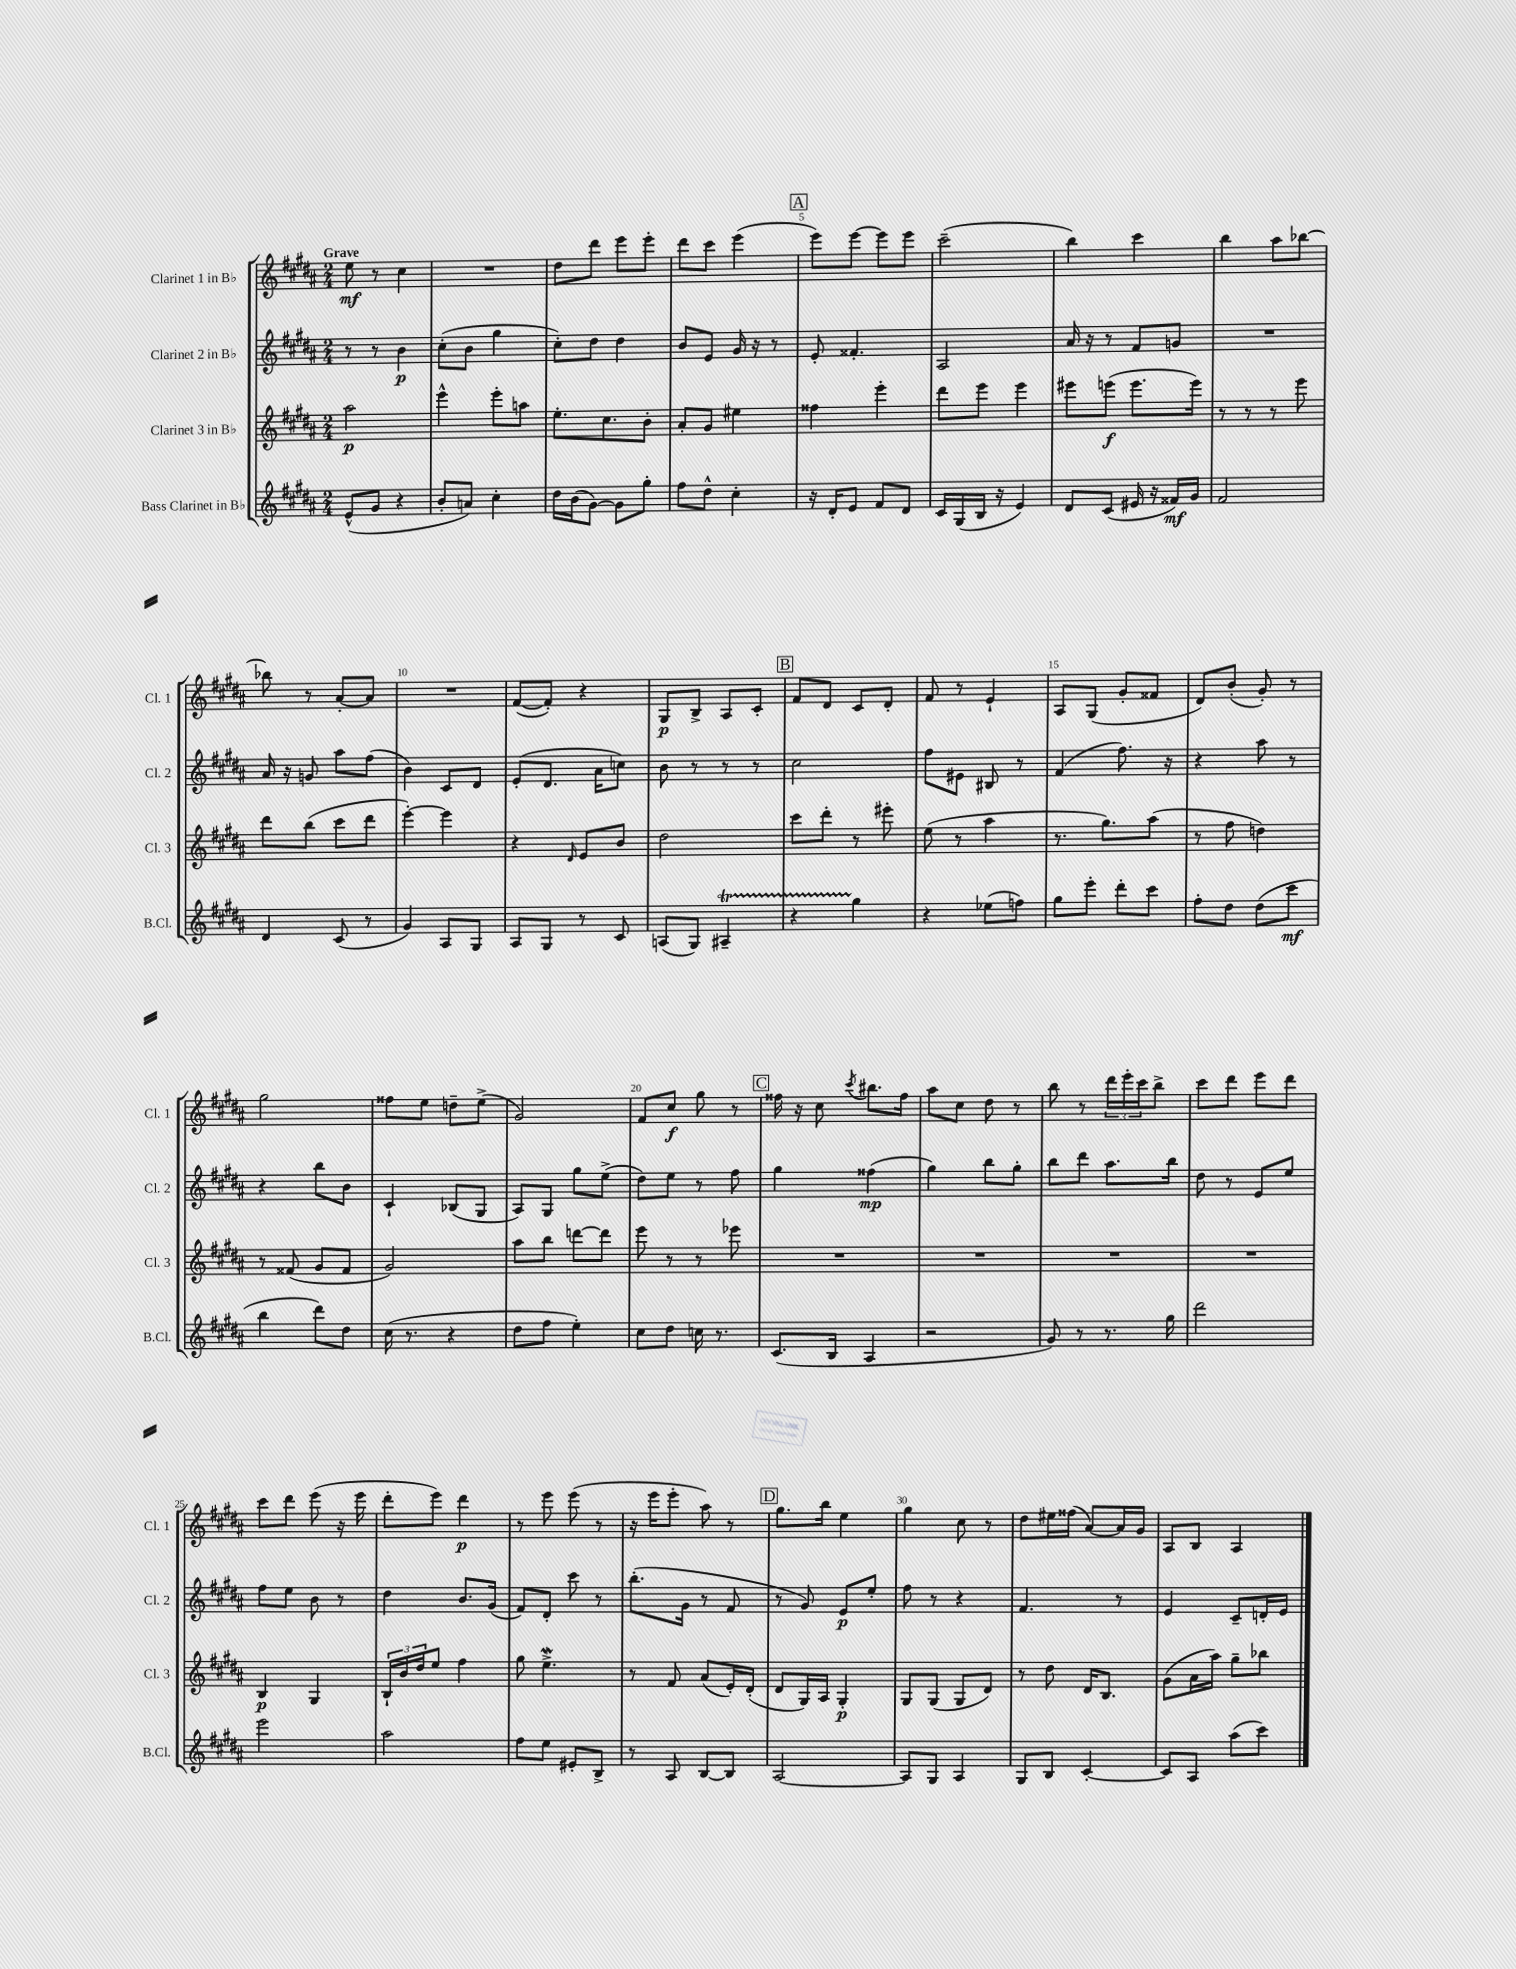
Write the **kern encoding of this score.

**kern	**kern	**kern	**kern
*staff4	*staff3	*staff2	*staff1
*clefG2	*clefG2	*clefG2	*clefG2
*k[f#c#g#d#a#]	*k[f#c#g#d#a#]	*k[f#c#g#d#a#]	*k[f#c#g#d#a#]
*M2/4	*M2/4	*M2/4	*M2/4
(8e^^	2aa#	8r	8ee
8g#	.	8r	8r
4r	.	4b	4cc#
=	=	=	=
8b'	4eee^^	(8cc#'	2r
8a)	.	8b	.
4cc#'	8eee'	4gg#	.
.	8aa	.	.
=	=	=	=
16dd#	8.ee'	8cc#')	8dd#
(16b	.	.	.
[8g#)	.	8dd#	8ddd#
.	8.cc#	.	.
8g#]	.	4dd#	8eee
8gg#'	8b'	.	8eee'
=	=	=	=
8ff#	8a#'	8b	8ddd#
8dd#^^	8g#	8e	8ccc#
4cc#'	4ee#	16g#	(4eee
.	.	16r	.
.	.	8r	.
=	=	=	=
16r	4ff##	8e'	8eee)
16d#'	.	.	.
8e	.	4.f##'	[8eee
8f#	4eee'	.	8eee]
8d#	.	.	8eee
=	=	=	=
16c#	8ddd#	2A#	(2ccc#~
(16G#	.	.	.
16B	8eee	.	.
16r	.	.	.
4e)	4eee	.	.
=	=	=	=
8d#	8eee#	16a#	4bb)
.	.	16r	.
(8c#	(8eee	8r	.
16e#	8.eee	8f#	4ccc#
16r	.	.	.
16f##)	.	8g	.
16g#	16eee)	.	.
=	=	=	=
2f#	8r	2r	4bb
.	8r	.	.
.	8r	.	8aa#
.	8eee	.	[8bb-
=	=	=	=
4d#	8ddd#	16a#	8bb-]
.	.	16r	.
.	(8bb	8g	8r
(8c#	8ccc#	8aa#	[8a#'
8r	8ddd#	(8ff#	8a#]
=	=	=	=
4g#)	[4eee')	4b)	2r
8A#	4eee]	8c#	.
8G#	.	8d#	.
=	=	=	=
8A#	4r	(8e'	([8f#
8G#	.	8.d#	8f#'])
.	16qqd#	.	.
8r	8e	.	4r
.	.	16a#	.
8c#	8b	8cc)	.
=	=	=	=
(8A	2dd#	8b	8G#
8G#)	.	8r	8B^
4A#~	.	8r	8A#
.	.	8r	8c#'
=	=	=	=
4r	8ccc#	2cc#	8f#
.	8ddd#'	.	8d#
4gg#	8r	.	8c#
.	8eee#'	.	8d#'
=	=	=	=
4r	(8ee	8ff#	8f#
.	8r	8e#	8r
(8ee-	4aa#	8B#	4e`
8ff)	.	8r	.
=	=	=	=
8gg#	8.r	(4f#	8A#
8eee'	.	.	(8G#
.	8.gg#)	.	.
8ddd#'	.	8.ff#)	8g#'
8ccc#	(8aa#	.	8f##
.	.	16r	.
=	=	=	=
8ff#'	8r	4r	8d#)
8dd#	8ff#	.	(8b'
(8dd#	4dd)	8aa#	8g#')
8ccc#	.	8r	8r
=	=	=	=
4bb	8r	4r	2gg#
.	(8f##	.	.
8ddd#)	8g#	8bb	.
8dd#	8f##	8b	.
=	=	=	=
(16cc#	2g#)	4c#`	8ff##
8.r	.	.	.
.	.	.	8ee
4r	.	(8B-	8dd~
.	.	8G#	(8ee^
=	=	=	=
8dd#	8aa#	8A#)	2g#)
8ff#	8bb	8G#	.
4ee')	[8ddd	8gg#	.
.	8ddd]	(8ee^	.
=	=	=	=
8cc#	8eee	8dd#)	8f#
8dd#	8r	8ee	8cc#
16cc	8r	8r	8gg#
8.r	.	.	.
.	8eee-	8ff#	8r
=	=	=	=
(8.c#	2r	4gg#	16ff##
.	.	.	16r
.	.	.	8cc#
16B	.	.	.
.	.	.	8qccc#
4A#	.	(4ff##	8.bb#
.	.	.	16ff##
=	=	=	=
2r	2r	4gg#)	8aa#
.	.	.	8cc#
.	.	8bb	8dd#
.	.	8gg#'	8r
=	=	=	=
8g#)	2r	8bb	8bb
8r	.	8ddd#	8r
8.r	.	8.aa#	24ddd#
.	.	.	24eee'
.	.	.	24ccc#
.	.	.	8bb^
16gg#	.	16bb	.
=	=	=	=
2ddd#	2r	8dd#	8ccc#
.	.	8r	8ddd#
.	.	8e	8eee
.	.	8ee	8ddd#
=	=	=	=
2eee	4B	8ff#	8ccc#
.	.	8ee	8ddd#
.	4G#	8b	(8eee
.	.	8r	16r
.	.	.	16eee
=	=	=	=
2aa#	24B`	4dd#	8ddd#'
.	24b	.	.
.	24dd#	.	.
.	8ee	.	8eee)
.	4ff#	8.b	4ddd#
.	.	(16g#	.
=	=	=	=
8ff#	8gg#	8f#)	8r
8ee	4.ee^	8d#'	8eee
8e#'	.	8ccc#	(8eee
8B^	.	8r	8r
=	=	=	=
8r	8r	(8.bb'	16r
.	.	.	16eee
8A#	8f#	.	8eee'
.	.	16g#	.
[8B	(8a#	8r	8aa#)
8B]	16e')	8f#	8r
.	(16d#'	.	.
=	=	=	=
[2A#	8d#	8r	8.gg#
.	16G#)	8g#)	.
.	16A#	.	16bb
.	4G#'	8e	4ee
.	.	8ee'	.
=	=	=	=
8A#]	8G#	8ff#	4gg#
8G#	(8G#	8r	.
4A#	8G#	4r	8cc#
.	8d#)	.	8r
=	=	=	=
8G#	8r	4.f#	8dd#
8B	8dd#	.	16ee#
.	.	.	(16ff##
[4c#'	16d#	.	[8a#)
.	8.B	.	.
.	.	8r	16a#]
.	.	.	16g#
=	=	=	=
8c#]	(8g#	4e	8A#
8A#	16a#	.	8B
.	16aa#)	.	.
(8aa#	8gg#~	8c#~	4A#
8ccc#)	8bb-	16d'	.
.	.	16e	.
==	==	==	==
*-	*-	*-	*-
